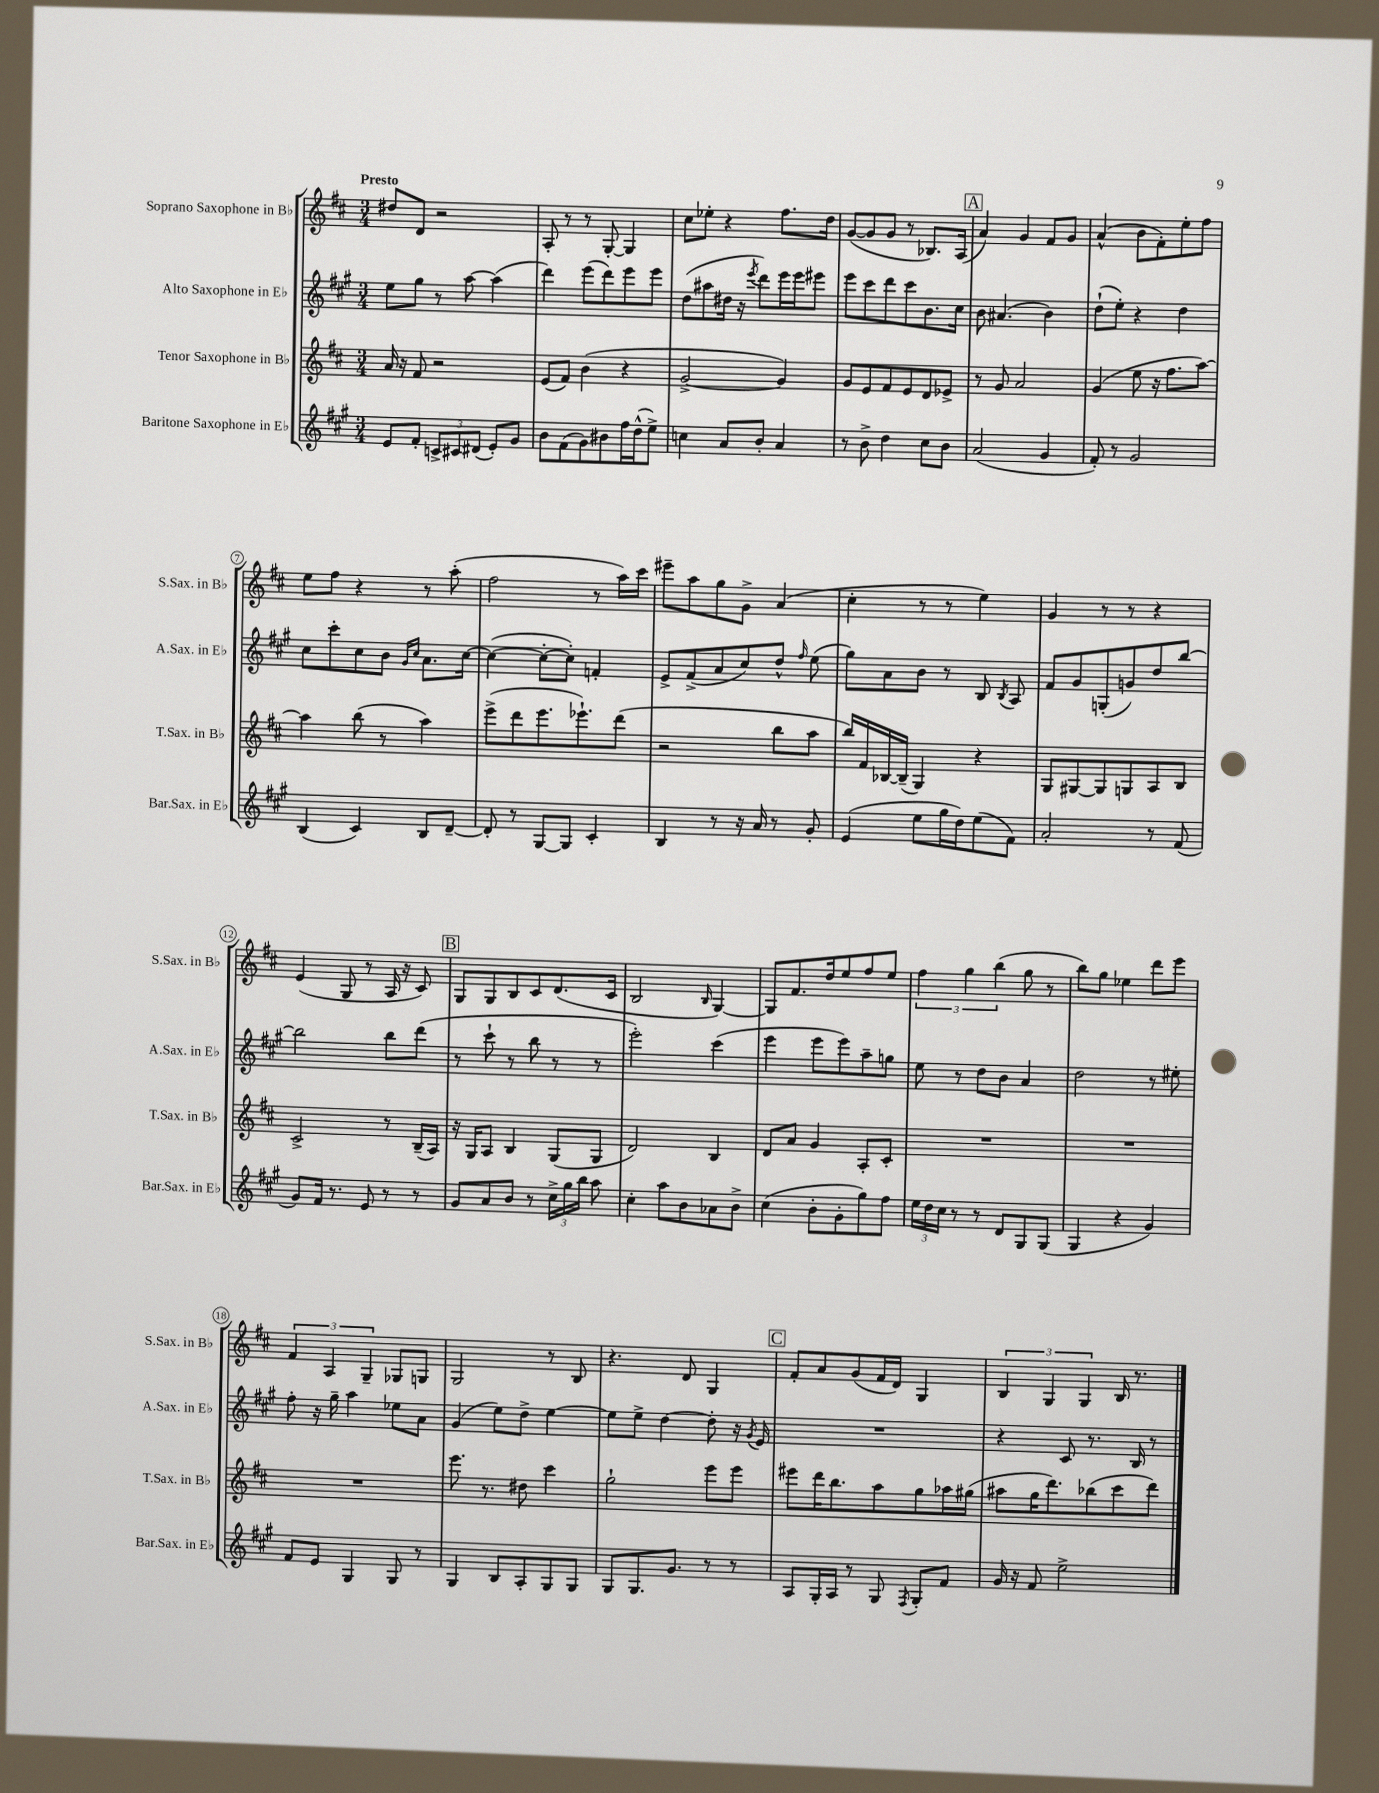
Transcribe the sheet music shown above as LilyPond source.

<<
\new StaffGroup <<
\new Staff = "s0" \with { instrumentName = "Soprano Saxophone in Bb" shortInstrumentName = "S.Sax. in Bb" } {
    \clef treble \key d \major \numericTimeSignature \time 3/4 \tempo "Presto"
    \autoBeamOff dis''8[ d'8] r2 |
    a8-. r8 r8 g8~-. g4 |
    cis''8[ ees''8]-. r4 fis''8.[ d''16] |
    g'8[~( g'8 g'8] r8 bes8.[) a16]( |
    \mark \markup { \box "A" } a'4) g'4 fis'8[ g'8] |
    a'4-^( b'8[ fis'8-.) e''8-. fis''8] |
    e''8[ fis''8] r4 r8 a''8-.( |
    fis''2 r8 a''16[) cis'''16] |
    eis'''8[-- a''8 g''8 g'8]-> a'4( |
    cis''4-. r8 r8 e''4) |
    g'4 r8 r8 r4 |
    e'4( g8 r8 a16 r16 cis'8) |
    \mark \markup { \box "B" } g8[ g8 b8 cis'8 d'8.( cis'16] |
    b2 \grace { b16 } g4~) |
    g8[ fis'8. d''16 e''8 fis''8 e''8] |
    \tuplet 3/2 { fis''4 g''4 b''4( } g''8 r8 |
    b''8[) g''8] ees''4 d'''8[ e'''8] |
    \tuplet 3/2 { fis'4 a4 g4-- } ges8[ g8] |
    g2 r8 b8 |
    r4. d'8 g4 |
    \mark \markup { \box "C" } fis'8[-. a'8 g'8( fis'16 d'16]) g4 |
    \tuplet 3/2 { b4 g4 g4 } b16 r8. \bar "|." |
}
\new Staff = "s1" \with { instrumentName = "Alto Saxophone in Eb" shortInstrumentName = "A.Sax. in Eb" } {
    \clef treble \key a \major \numericTimeSignature \time 3/4
    \autoBeamOff e''8[ gis''8] r8 a''8~ a''4( |
    d'''4) e'''8[( d'''8) e'''8 e'''8] |
    d''8[( ais''8 dis''16] r16 \acciaccatura { e'''8 } d'''8[) e'''16 e'''16 eis'''8] |
    e'''8[ cis'''8 d'''8 cis'''8 b'8. cis''16] |
    \mark \markup { \box "A" } b'8 ais'4.( b'4) |
    d''8[-!( e''8]-.) r4 d''4 |
    cis''8[ cis'''8-. cis''8 b'8] \grace { gis'16[ cis''16] } a'8.[ cis''16]~ |
    cis''4~( cis''8[~-. cis''8]-.) f'4-. |
    e'8[-> fis'8->( a'8 cis''8) d''8]-^ \grace { fis''16 } e''8( |
    gis''8[) a'8 b'8] r8 b8 \acciaccatura { b8 } a8 |
    fis'8[ gis'8 g8-.( g'8) d''8 b''8]~ |
    b''2 b''8[ d'''8]( |
    \mark \markup { \box "B" } r8 cis'''8-! r8 b''8 r8 r8 |
    e'''2-.) cis'''4( |
    e'''4 e'''8[ e'''8) a''8-- g''8] |
    e''8 r8 d''8[ b'8] a'4 |
    d''2 r8 eis''8-. |
    fis''8-. r16 gis''16-- a''4 ees''8[ a'8] |
    gis'4( e''8[) d''8]-> e''4~ |
    e''8[ e''8]-> d''4~ d''8-. r16 \acciaccatura { gis'8 } e'16 |
    \mark \markup { \box "C" } R2. |
    r4 cis'8 r8. b16 r8 \bar "|." |
}
\new Staff = "s2" \with { instrumentName = "Tenor Saxophone in Bb" shortInstrumentName = "T.Sax. in Bb" } {
    \clef treble \key d \major \numericTimeSignature \time 3/4
    \autoBeamOff a'16 r16 fis'8 r2 |
    e'8[( fis'8]) b'4( r4 |
    g'2~-> g'4) |
    g'8[ e'8 fis'8 e'8 d'8 ees'8]-> |
    \mark \markup { \box "A" } r8 g'8 a'2 |
    g'4( e''8 r16 fis''8.[ a''8]~) |
    a''4 b''8( r8 a''4) |
    e'''8[->( d'''8 e'''8. ees'''8.-!) d'''8]( |
    r2 b''8[ a''8] |
    b''16[) fis'16 bes16~ bes16]--( g4) r4 |
    g8[ gis8~ gis8 g8 a8 b8] |
    cis'2-> r8 b16[--( a16]) |
    \mark \markup { \box "B" } r16 g16[ a8] b4 g8[( g8] |
    d'2) b4 |
    d'8[ a'8] g'4 a8[-. cis'8]-. |
    R2. |
    R2. |
    R2. |
    e'''8. r8. dis''8 cis'''4 |
    g''2-! e'''8[ e'''8] |
    \mark \markup { \box "C" } eis'''8[ d'''16 b''8. a''8 g''8 aes''16 gis''16]( |
    ais''8[ g''16 d'''8.) bes''8( cis'''8 d'''8]) \bar "|." |
}
\new Staff = "s3" \with { instrumentName = "Baritone Saxophone in Eb" shortInstrumentName = "Bar.Sax. in Eb" } {
    \clef treble \key a \major \numericTimeSignature \time 3/4
    \autoBeamOff e'8[ fis'8]-. \tuplet 3/2 { c'8[-> cis'8 dis'8]( } e'8[-.) gis'8] |
    b'8[ fis'8( gis'8) bis'8 fis''16 d''16-^( e''8]->) |
    c''4 a'8[ b'8]-. a'4 |
    r8 b'8-> d''4 cis''8[ b'8] |
    \mark \markup { \box "A" } a'2( gis'4 |
    fis'8-.) r8 gis'2 |
    b4( cis'4) b8[ d'8]~-- |
    d'8-. r8 gis8[~ gis8] cis'4-. |
    b4 r8 r16 a'16 r8 gis'8-. |
    e'4( e''8[ gis''16 d''16) e''8( fis'8]) |
    a'2-. r8 fis'8( |
    gis'8[) fis'16] r8. e'8 r8 r8 |
    \mark \markup { \box "B" } gis'8[ a'8 b'8] r8 \tuplet 3/2 { cis''16[-> gis''16 b''16] } a''8 |
    cis''4-. a''8[ b'8 aes'8 b'8]-> |
    cis''4( b'8[-. gis'8-. gis''8) fis''8] |
    \tuplet 3/2 { e''16[ d''16 cis''16] } r8 r8 d'8[ gis8 gis8]( |
    gis4 r4 gis'4) |
    fis'8[ e'8] gis4 gis8 r8 |
    gis4 b8[ a8-. gis8 gis8] |
    gis8[ gis8. gis'8.] r8 r8 |
    \mark \markup { \box "C" } a8[ gis16-. a16] r8 gis8 \acciaccatura { fis8 } gis8[-. fis'8] |
    gis'16 r16 fis'8 e''2-> \bar "|." |
}
>>
>>
\layout { \context { \Score \override BarNumber.stencil = #(make-stencil-circler 0.1 0.3 ly:text-interface::print) } }
